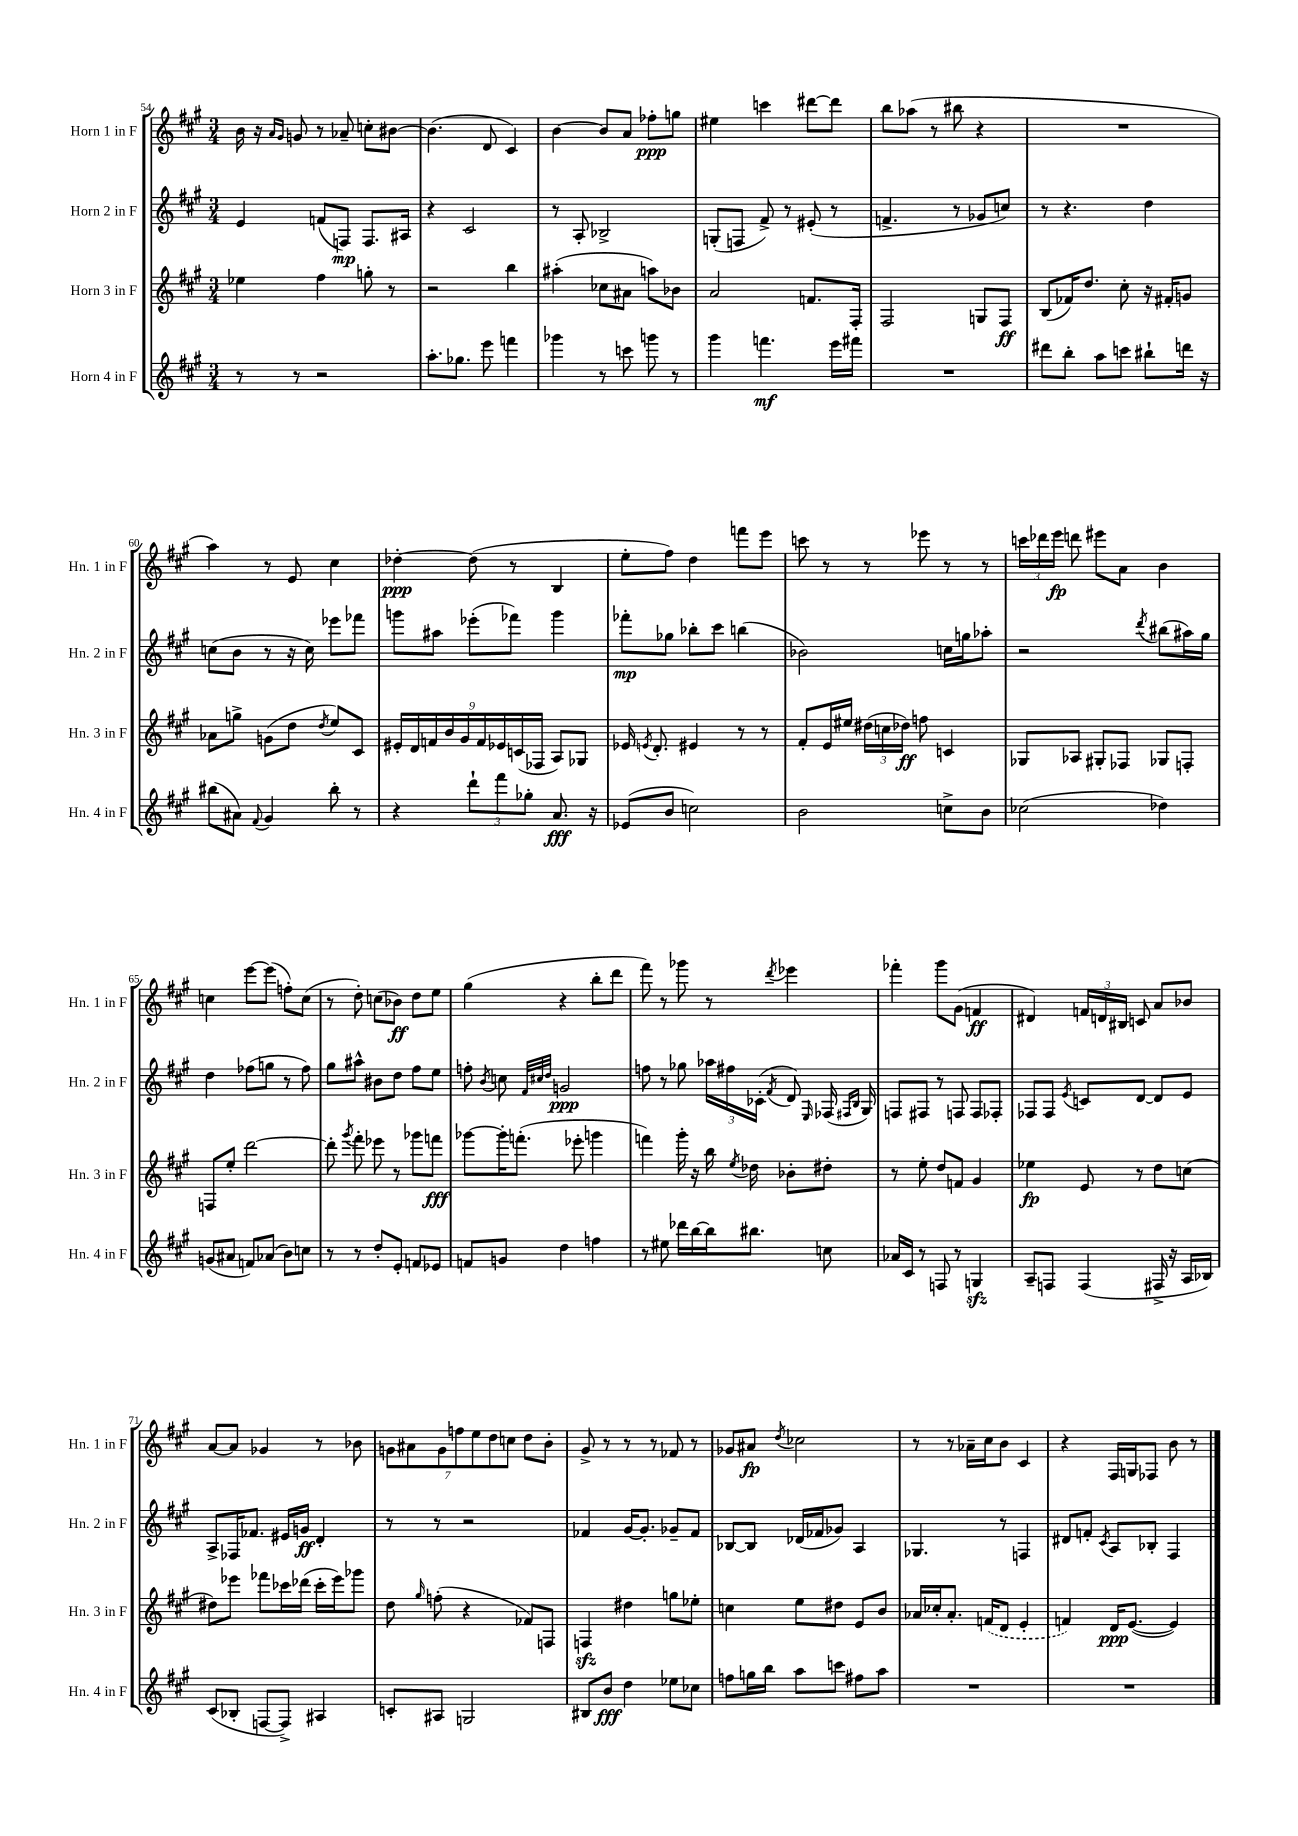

**kern	**kern	**kern	**kern
*staff4	*staff3	*staff2	*staff1
*clefG2	*clefG2	*clefG2	*clefG2
*k[f#c#g#]	*k[f#c#g#]	*k[f#c#g#]	*k[f#c#g#]
*M3/4	*M3/4	*M3/4	*M3/4
8r	4ee-	4e	16b
.	.	.	16r
.	.	.	16qqa
.	.	.	16qqg#
8r	.	.	8g
2r	4ff#	(8f	8r
.	.	8F)	8a-~
.	8gg'	8.F	8cc'
.	8r	.	[8b#
.	.	16A#	.
=	=	=	=
8.aa'	2r	4r	(4.b#]
8.gg-	.	.	.
.	.	2c#	.
8eee	.	.	8d
4fff	4bb	.	4c#)
=	=	=	=
4ggg-	(4aa#'	8r	[4b
.	.	8A'	.
8r	8cc-	2B-^	8b]
8ccc	8a#	.	8a
8ggg	8aa)	.	8ff-'
8r	8b-	.	8gg
=	=	=	=
4ggg#	2a	(8G'	4ee#
.	.	8F	.
4.fff	.	8f#^)	4ccc
.	.	8r	.
.	8.f	(8e#'	[8ddd#
16eee	.	8r	8ddd#]
16fff#	16F#'	.	.
=	=	=	=
2.r	2F#	4.f^	8bb
.	.	.	(8aa-
.	.	.	8r
.	.	8r	8bb#
.	8G	8g-	4r
.	8F#	8cc)	.
=	=	=	=
8ddd#	(8B	8r	2.r
8bb'	16f-)	4.r	.
.	8.dd	.	.
8aa	.	.	.
8ccc	8cc#'	.	.
8bb#`	16r	4dd	.
.	16f#'	.	.
16ddd	8g	.	.
16r	.	.	.
=	=	=	=
(8bb#	8a-	(8cc	4aa)
8a#)	8gg^	8b	.
8qqf#	.	.	.
4g#	(8g	8r	8r
.	8dd	16r	8e
.	.	16cc)	.
.	8qdd	.	.
8bb#'	8ee)	8eee-	4cc#
8r	8c#	8fff-	.
=	=	=	=
4r	18e#'	8ggg	[4dd-'
.	18d	.	.
.	18f	.	.
.	.	8aa#	.
.	18b	.	.
.	18g#	.	.
12ddd`	.	(8eee-'	(8dd-]
.	18f	.	.
12fff#	18e-	.	.
.	.	8fff-)	8r
.	(18c	.	.
12gg-'	.	.	.
.	18F-	.	.
8.a	8A)	4ggg	4B
.	8G-	.	.
16r	.	.	.
=	=	=	=
(8e-	16e-	8fff-'	8ee'
.	8qe	.	.
.	8.d'	.	.
8b	.	8gg-	8ff#)
2cc)	4e#	8bb-'	4dd
.	.	8ccc#	.
.	8r	(4bb	8fff
.	8r	.	8eee
=	=	=	=
2b	8f#'	2b-)	8ccc
.	16e	.	8r
.	16ee#	.	.
.	(24dd#	.	8r
.	24cc	.	.
.	24dd-)	.	.
.	8ff	.	8eee-
8cc^	4c	16cc	8r
.	.	16gg	.
8b	.	8aa-'	8r
=	=	=	=
(2cc-	8G-	2r	24ccc
.	.	.	24ddd-
.	.	.	24eee
.	8A-	.	8ddd
.	8G#'	.	8eee#
.	8F-	.	8a
.	.	8qddd	.
4dd-)	8G-	(8bb#	4b
.	8F'	16aa#)	.
.	.	16gg#	.
=	=	=	=
(8g	8F	4dd	4cc
8a#	8ee'	.	.
8f)	[2ddd	(8ff-	[8eee
(8a-	.	8gg	(8eee]
8b)	.	8r	8ff')
8cc	.	8ff-)	(8cc
=	=	=	=
8r	8ddd']	8gg#	8r
.	8qggg#	.	.
8r	8fff#'	8aa#^^	8dd')
8dd'	8eee-	8b#	(8cc
8e'	8r	8dd	8b-)
8f	8ggg-	8ff#	8dd
8e-	8fff	8ee	8ee
=	=	=	=
8f	[8ggg-	8ff'	(4gg#
.	.	8qb	.
8g	16ggg-']	8cc	.
.	(8.fff'	.	.
.	.	32qqf#	.
.	.	32qqcc#	.
.	.	32qqdd	.
4dd	.	2g	4r
.	8eee-'	.	.
4ff	4ggg	.	8bb'
.	.	.	8ddd
=	=	=	=
8r	4fff)	8ff	8fff#)
8ee#	.	8r	8r
16ddd-	16ggg#'	8gg-	8ggg-
[16bb	16r	.	.
16bb]	16bb	24aa-	8r
.	.	24ff#	.
.	8qee	.	.
8.bb#	16dd-	.	.
.	.	(24c-'	.
.	.	8qf#	8qddd
.	8b-'	8d)	4eee-
.	.	16qqE	.
8cc	8dd#'	(16F-	.
.	.	16qqF#	.
.	.	16qqB	.
.	.	16G#)	.
=	=	=	=
16a-	8r	8F	4fff-'
16c#	.	.	.
8r	8ee'	8F#	.
8F	8dd	8r	8ggg#
8r	8f	8F	(8g#
4G	4g#	8F	4f
.	.	8F-'	.
=	=	=	=
8A~	4ee-	8F-	4d#)
8F	.	8F-	.
.	.	8qe	.
(4F	8e	8c	24f
.	.	.	24d
.	.	.	24B#
.	8r	[8d	8c
16F#^	8dd	8d]	8a
16r	.	.	.
16A	(8cc	8e	8b-
16B-)	.	.	.
=	=	=	=
(8c#	8dd#)	8A^	[8a
8B-'	8eee-	16F-	8a]
.	.	8.f-	.
[8F	8fff-	.	4g-
8F^])	16ccc-	16e#	.
.	(16ddd-	16g	.
4A#	16ccc-'	4d'	8r
.	16eee-)	.	.
.	8ggg-	.	8b-
=	=	=	=
8c'	8dd	8r	14g
.	.	.	14a#
.	16qqgg#	.	.
8A#	(8ff'	8r	.
.	.	.	14g
.	.	.	14ff
2G	4r	2r	.
.	.	.	14ee
.	.	.	14dd
.	.	.	14cc
.	8f-)	.	8dd
.	8F	.	8b'
=	=	=	=
8B#	4F	4f-	8g#^
8b	.	.	8r
4dd	4dd#	[16g#	8r
.	.	8.g#']	.
.	.	.	8r
8ee-	8gg	8g-~	8f-
8cc-	8ee-'	8f-	8r
=	=	=	=
8ff	4cc	[8B-	8g-
16gg	.	8B-]	8a#
16bb	.	.	.
.	.	.	8qdd
8aa	8ee	(16d-	2cc-
.	.	16f-	.
8ccc	8dd#	8g-)	.
8ff#	8e	4A	.
8aa	8b	.	.
=	=	=	=
2.r	16a-	4.G-	8r
.	16cc-'	.	.
.	8.a-'	.	8r
.	.	.	16a-~
.	(16f	.	16cc#
.	8d	8r	8b
.	4e'	4F	4c#
=	=	=	=
2.r	4f)	8d#	4r
.	.	8f'	.
.	.	8qc#	.
.	16d	8A	16F#
.	([8.e	.	16G
.	.	8B-'	8F-
.	4e])	4F#	8b
.	.	.	8r
==	==	==	==
*-	*-	*-	*-
